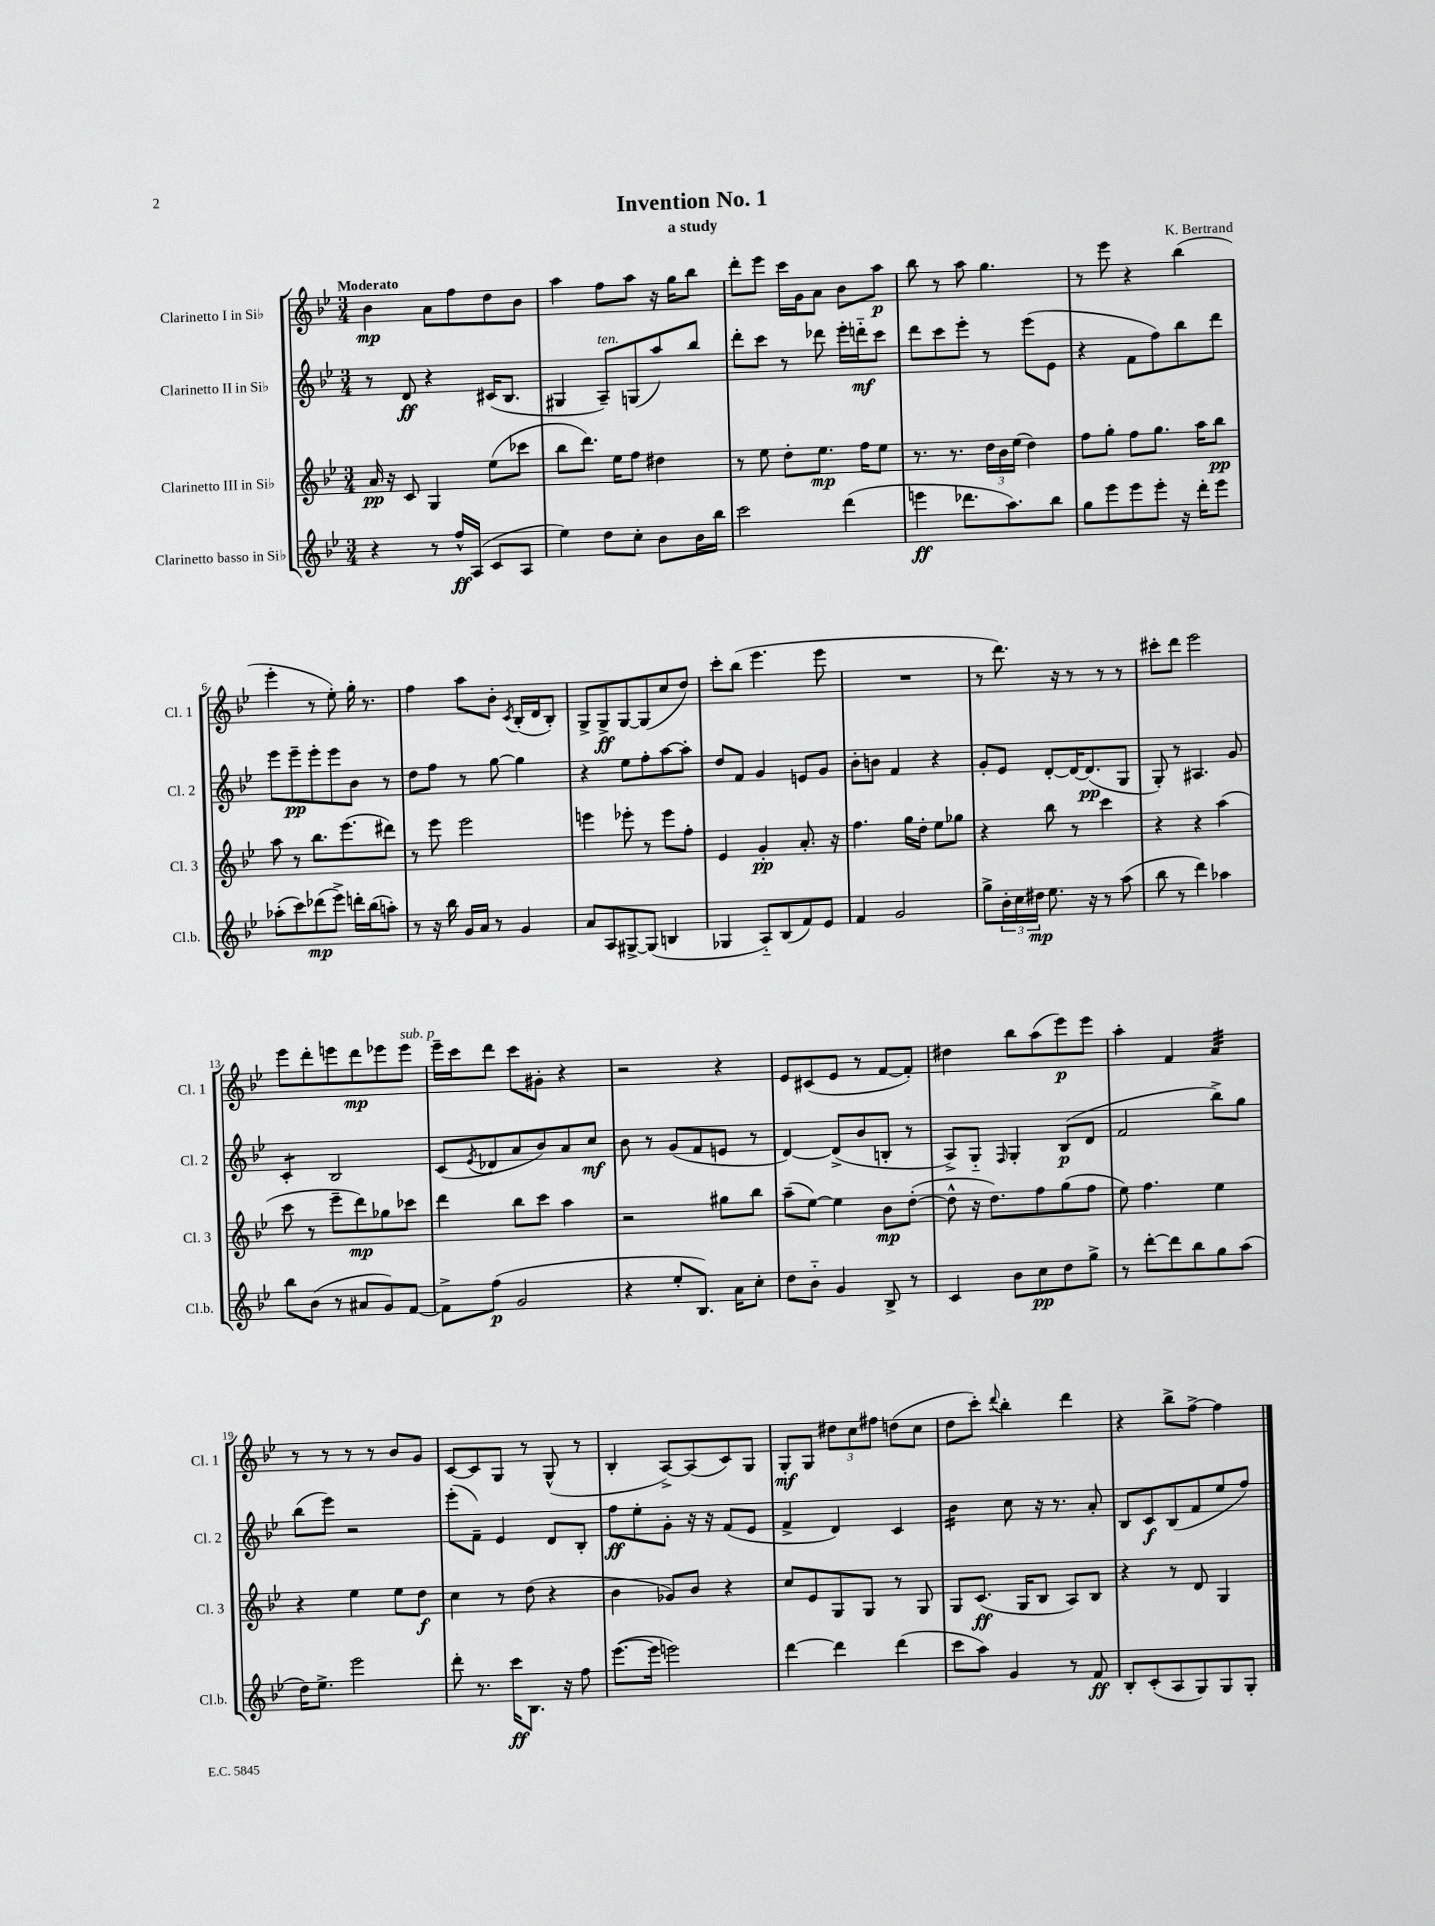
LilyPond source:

\header { title = "Invention No. 1" composer = "K. Bertrand" subtitle = "a study" }
<<
\new StaffGroup <<
\new Staff = "s0" \with { instrumentName = "Clarinetto I in Sib" shortInstrumentName = "Cl. 1" } {
    \clef treble \key bes \major \numericTimeSignature \time 3/4 \tempo "Moderato"
    bes'4\mp a'8 f''8 d''8 bes'8 |
    a''4 f''8 a''8 r16 g''16 bes''8 |
    d'''8-. ees'''8 c'''16 g'16 a'8 bes'8 a''8\p |
    bes''8 r8 a''8 g''4. |
    r8 ees'''8 r4 bes''4( |
    ees'''4-. r8 ees''8-.) g''16-. r8. |
    f''4 a''8 bes'8-. \acciaccatura { c'8 } bes16-.( d'16 bes8-.) |
    g8-> g8->\ff g8~ g8( c''8 d''8) |
    c'''8-. bes''8( ees'''4. ees'''8 |
    R2. |
    r8 d'''8.) r16 r8 r8 r8 |
    cis'''8-. d'''8 ees'''2 |
    ees'''8 d'''8-. e'''8 d'''8\mp ees'''8 ees'''8^\markup { \italic "sub. p" } |
    ees'''16-- c'''16 d'''8 c'''8 gis'8-. r4 |
    r2 r4 |
    ees'8 cis'8( ees'8 r8 f'8~ f'8-.) |
    dis''4 bes''8 a''8( ees'''8\p) ees'''8 |
    a''4-. f'4 a'4:32 |
    r8 r8 r8 r8 bes'8 g'8 |
    c'8~ c'8 g8 r8 g8-^( r8 |
    bes4-. a8~->) a8( c'8) g8 |
    g8-.\mf g8 \tuplet 3/2 { dis''8 c''8 fis''8 } d''8( c''8 |
    d''8 c'''8-.) \appoggiatura { d'''8 } bes''4-. d'''4 |
    r4 bes''8-> f''8~-> f''4 \bar "|." |
}
\new Staff = "s1" \with { instrumentName = "Clarinetto II in Sib" shortInstrumentName = "Cl. 2" } {
    \clef treble \key bes \major \numericTimeSignature \time 3/4
    r8 d'8\ff r4 cis'16( bes8. |
    gis4 a8--^\markup { \italic "ten." }) g8( a''8) bes''8 |
    d'''8-. c'''8 r8 des'''8 ees'''16-. d'''16-_\mf c'''8 |
    d'''8 c'''8 ees'''8-. r8 ees'''8( ees'8 |
    r4 f'8 f''8) bes''8 d'''8 |
    ees'''8 ees'''8--\pp ees'''8-. ees'''8 bes'8 r8 |
    d''8 f''8 r8 g''8~ g''4 |
    r4 ees''8 f''8-. a''8~ a''8-. |
    d''8 f'8 g'4 e'8 g'8 |
    bes'8-. b'8 f'4 r4 |
    g'8-. ees'8 d'8~-. d'16~ d'8.\pp( g8 |
    g8-.) r8 ais4. g'8 |
    c'4:8-. bes2 |
    c'8( \acciaccatura { ees'8 } des'8 a'8 bes'8) a'8 c''8\mf |
    bes'8 r8 g'8( f'8 e'8 r8 |
    d'4~) d'8->( bes'8 b8-. r8 |
    a8->) g8-_ \grace { f16 } g4-. bes8\p( d'8 |
    f'2 bes''8->) g''8 |
    bes''8( ees'''8) r2 |
    ees'''8-.( f'8--) ees'4 d'8 bes8-. |
    f''8\ff ees''8-. g'8-. r16 r16 f'8( ees'8 |
    f'4-> d'4) c'4 |
    bes'4:16 c''8 r16 r8. a'8-. |
    bes8 c'8\f bes8( f'8 ees''8 f''8) \bar "|." |
}
\new Staff = "s2" \with { instrumentName = "Clarinetto III in Sib" shortInstrumentName = "Cl. 3" } {
    \clef treble \key bes \major \numericTimeSignature \time 3/4
    a'16\pp r16 c'8 g4 ees''8( ces'''8 |
    bes''8 d'''8.) ees''16 f''8 dis''4 |
    r8 ees''8 d''8-. ees''8.\mp f''16 ees''8 |
    r8. r8. \tuplet 3/2 { d''16 bes'16 ees''16( } d''4) |
    f''8 g''8-. f''8 g''8. a''16 bes''8\pp |
    a''8 r8 bes''8. ees'''8.( dis'''8) |
    r8 ees'''8 ees'''2 |
    e'''4 ees'''8-. r8 ees'''8 f''8-. |
    ees'4 g'4-.\pp a'8.-. r16 |
    f''4. g''16 d''16-. ees''8 ges''8 |
    r4 bes''8 r8 c'''4 |
    r4 r4 a''4( |
    c'''8 r8 ees'''8-- d'''8\mp) ges''8 ces'''8 |
    d'''4 bes''8 c'''8 a''4 |
    r2 gis''8 bes''8 |
    a''8--( ees''8~) ees''4 bes'8\mp d''8~-.( |
    d''8-^ r16 d''8.) f''8 g''8( f''8 |
    ees''8) f''4. ees''4 |
    r4 ees''4 ees''8 d''8\f |
    c''4 r8 d''8( r4 |
    bes'4 ges'8) bes'8 r4 |
    c''8 ees'8 g8 g8 r8 g8 |
    g8 c'8.\ff( g16 bes8 a8) bes8 |
    r4 r8 d'8 g4 \bar "|." |
}
\new Staff = "s3" \with { instrumentName = "Clarinetto basso in Sib" shortInstrumentName = "Cl.b." } {
    \clef treble \key bes \major \numericTimeSignature \time 3/4
    r4 r8 f''16-^\ff a16( c'8 a8 |
    ees''4) d''8 c''8-. bes'8 bes'16 bes''16 |
    c'''2 d'''4( |
    e'''4\ff des'''8. a''8.) bes''8 |
    g''8 ees'''8 ees'''8 ees'''8-. r16 d'''16-. ees'''8 |
    aes''8-.( c'''8) des'''8\mp( ees'''8->) d'''16-. bes''16( a''8-.) |
    r8 r16 bes''16 g'16 a'16 r8 g'4 |
    a'8 a8 gis8~-> gis8( b4 |
    ges4 a8-_) bes8( f'8) ees'8 |
    f'4 g'2 |
    g''8-> \tuplet 3/2 { bes'16-. c''16 dis''16\mp } ees''8. r16 r8 a''8( |
    bes''8 r8 d'''4) aes''4 |
    bes''8 bes'8( r8 ais'8 g'8) f'8~ |
    f'8-> f''8\p( g'2 |
    r4 ees''8-. bes8.) a'16 c''8-. |
    d''8 bes'8-_ g'4 bes8-> r8 |
    c'4 bes'8 c''8\pp d''8 g''8-> |
    r8 d'''8~-. d'''8 bes''8 g''8 a''8( |
    d''16) ees''8.-> ees'''2 |
    d'''8-. r8. c'''16\ff bes8. r16 f''8 |
    ees'''8.~( ees'''16 e'''2) |
    d'''4~ d'''4 d'''4( |
    c'''8 a''8) g'4 r8 f'8\ff |
    bes8-. c'8-.( a8 g8) g8 g8-. \bar "|." |
}
>>
>>
